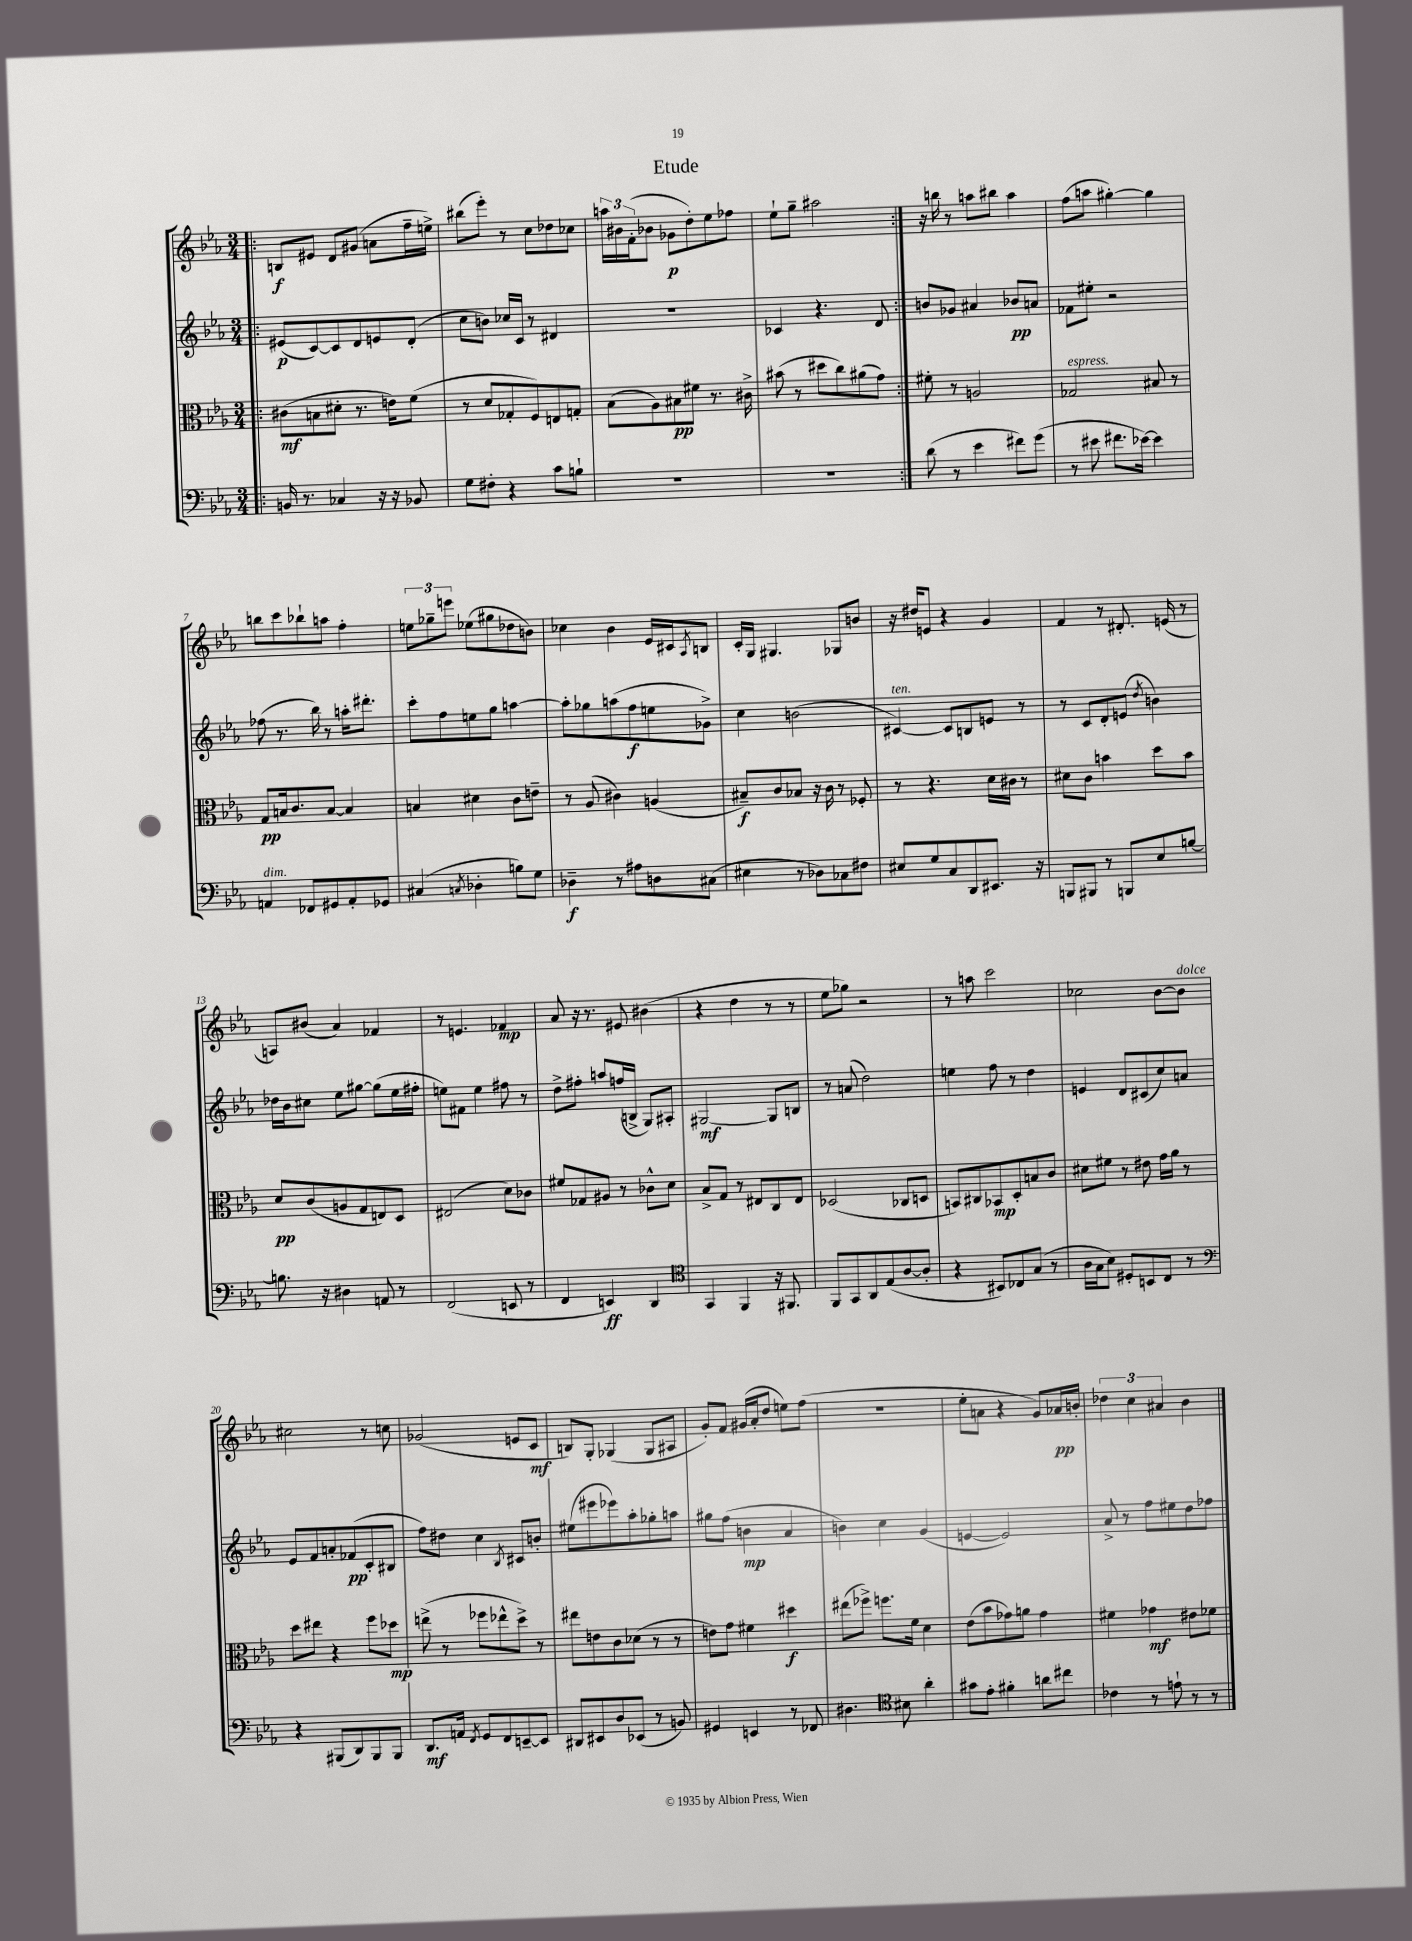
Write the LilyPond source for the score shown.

\header { title = "Etude" }
<<
\new StaffGroup <<
\new Staff = "s0" {
    \clef treble \key ees \major \numericTimeSignature \time 3/4
    \repeat volta 2 { \bar ".|:" b8\f eis'8 d'8 gis'8( a'8 f''16-- e''16->) |
    bis''8( ees'''8-.) r8 c''8 des''8 ces''8 |
    \tuplet 3/2 { a''16 bis'16 f'16-.( } bes'8 ges'8\p d''8-.) ees''8 fes''8 |
    ees''8-! g''8-- ais''2 | }
    r16 b''16 r8 a''8 bis''8 a''4 |
    f''8( a''8 gis''4~-.) gis''4 |
    b''8 c'''8 bes''8-! a''8 f''4-. |
    \tuplet 3/2 { e''8 ges''8-- e'''8 } ees''8( gis''8 des''8 b'8) |
    ces''4 bes'4 ees'16 cis'16 \acciaccatura { aes8 } b8 |
    c'16-. g16 gis4. ges8 b'8 |
    r16 dis''16 e'8 r4 g'4 |
    f'4 r8 dis'8.-. e'16( r8 |
    a8) bis'8( aes'4) fes'4 |
    r8 e'4. fes'4\mp |
    aes'8 r16 r8. eis'8 bis'4( |
    r4 d''4 r8 r8 |
    ees''8 ges''8) r2 |
    r8 a''8 c'''2 |
    ces''2 bes'8~ bes'8^\markup { \italic "dolce" } |
    cis''2 r8 c''8 |
    ges'2( e'8 c'8\mf |
    b8) g8-. ges4( ges8 ais8 |
    g'8-.) f'8 gis'16( aes'16-. d''8 e''8) f''8( |
    R2. |
    ees''8-. a'8 r4 g'8) aes'16\pp b'16-. |
    \tuplet 3/2 { des''4 c''4 ais'4 } bes'4 \bar "|." |
}
\new Staff = "s1" {
    \clef treble \key ees \major \numericTimeSignature \time 3/4
    \repeat volta 2 { \bar ".|:" eis'8\p( c'8~) c'8 d'8 e'8 d'8-.( |
    c''8 b'8) ces''16 c'16 r8 dis'4 |
    R2. |
    ces'4 r4. d'8 | }
    b'8 ges'8 ais'4 bes'8\pp a'8 |
    fes'8 eis''8-. r2 |
    fes''8( r8. bes''16) r8 a''16-. dis'''8.-. |
    c'''8-. f''8 e''8 g''8 a''4~ |
    a''8-. ges''8 a''8( f''8\f e''8 ges'8->) |
    c''4 b'2( |
    cis'4~^\markup { \italic "ten." }) cis'8 b8 e'8 r8 |
    r8 c'8 d'8-. e'8( \acciaccatura { d''8 } b'4) |
    des''16 bes'16 cis''8 ees''8 gis''8~ gis''8( ees''16 fis''16-. |
    e''8) fis'8 e''4 fis''8 r8 |
    d''8-> fis''8-. a''8 f''16( b16-> g8) ais8-. |
    gis2~\mf gis8 b8 |
    r8 a'8( d''2) |
    e''4 f''8 r8 d''4 |
    e'4 d'8 cis'8( c''8) a'8 |
    ees'8 f'8 a'8-. fes'8\pp( c'8-. bis8 |
    f''8) dis''8 c''4 \acciaccatura { bes8 } cis'8 b'8-. |
    eis''8( eis'''8 ees'''8) aes''8-. ges''8-. a''8 |
    gis''8 f''8( b'4\mp aes'4 |
    b'4) c''4 g'4( |
    e'4~ e'2) |
    aes'8-> r8 f''8 eis''8 d''8 fes''8 \bar "|." |
}
\new Staff = "s2" {
    \clef alto \key ees \major \numericTimeSignature \time 3/4
    \repeat volta 2 { \bar ".|:" cis'8\mf( b8 dis'8-. r8. e'16) f'8( |
    r8 d'8 ges8-. f8) e8 g8-. |
    bes8( aes8) bis8\pp fis'8 r8. cis'16-> |
    bis'8( r8 dis''8 c''8) ais'8( g'8) | }
    fis'8-. r8 a2 |
    ges2^\markup { \italic "espress." } bis8 r8 |
    g8\pp b16 c'8. b8~ b4 |
    b4 dis'4 c'8 e'8-- |
    r8 aes8( cis'4) a4( |
    bis8--\f) c'8 bes8 r16 c'16 r8 fes8-. |
    r8 r4. d'16 cis'16 r8 |
    dis'8 c'8 b'4 d''8 b'8 |
    d'8\pp c'8( a8 g8 e8) d8 |
    eis2( d'8) ces'8 |
    fis'8 ges8 ais8 r8 ces'8-^ d'8 |
    bes8-> g8 r8 eis8 c8 eis8 |
    des2( ces8 d8 |
    b,8) cis8 bes,8\mp d8-. b8 c'8 |
    dis'8 fis'8 r8 eis'8 g'16 aes'16 r8 |
    d''8 eis''8 r4 f''8 des''8\mp |
    e''8->( r8 fes''8 ees''8-^ d''8->) r8 |
    eis''8 e'8 c'8 des'8( r8 r8 |
    e'8) g'8 fis'4 dis''4\f |
    eis''8( fes''8->) f''8. f'16 d'4 |
    ees'8( bes'8 ges'8) a'8 ges'4 |
    fis'4 ges'4\mf eis'8 fes'8 \bar "|." |
}
\new Staff = "s3" {
    \clef bass \key ees \major \numericTimeSignature \time 3/4
    \repeat volta 2 { \bar ".|:" b,16 r8. ces4 r16 r16 bes,8 |
    g8 fis8-. r4 c'8 b8-! |
    R2. |
    R2. | }
    d'8( r8 ees'4 fis'8) g'8( |
    r8 eis'8 fis'8. ees'16~) ees'4 |
    a,4^\markup { \italic "dim." } fes,8 gis,8 a,8-. ges,8 |
    cis4( \acciaccatura { c8 } des4-. b8) g8 |
    des4--\f r8 ais8 d8 cis8( |
    eis4 r8 des8) ces8 fis8 |
    eis8 g8 c8 d,8 eis,8. r16 |
    b,,8 bis,,8 r8 b,,8 ees8 b8~ |
    b8. r16 dis4 a,8 r8 |
    f,2( e,8 r8 |
    f,4 e,4\ff) d,4 |
    \clef tenor g,4 f,4 r16 fis,8. |
    f,8 g,8 aes,8 ees8( aes8~ aes8-. |
    r4 bis,8) ces8 g8( r8 |
    aes16 g16 bes8) dis8-. b,8 c8 r8 |
    \clef bass r4 bis,,8( d,8) bis,,8 bis,,8 |
    d,8.\mf a,16 \acciaccatura { f,8 } g,8 f,8 e,8~-- e,8 |
    dis,8 eis,8 d8 ees,8( r8 b,8) |
    gis,4 e,4 r8 fes,8 |
    dis4. \clef tenor bis8 aes'4-. |
    gis'8 ees'8-. fis'4-. a'8 cis''8 |
    ces'4 r8 e'8-! r8 r8 \bar "|." |
}
>>
>>
